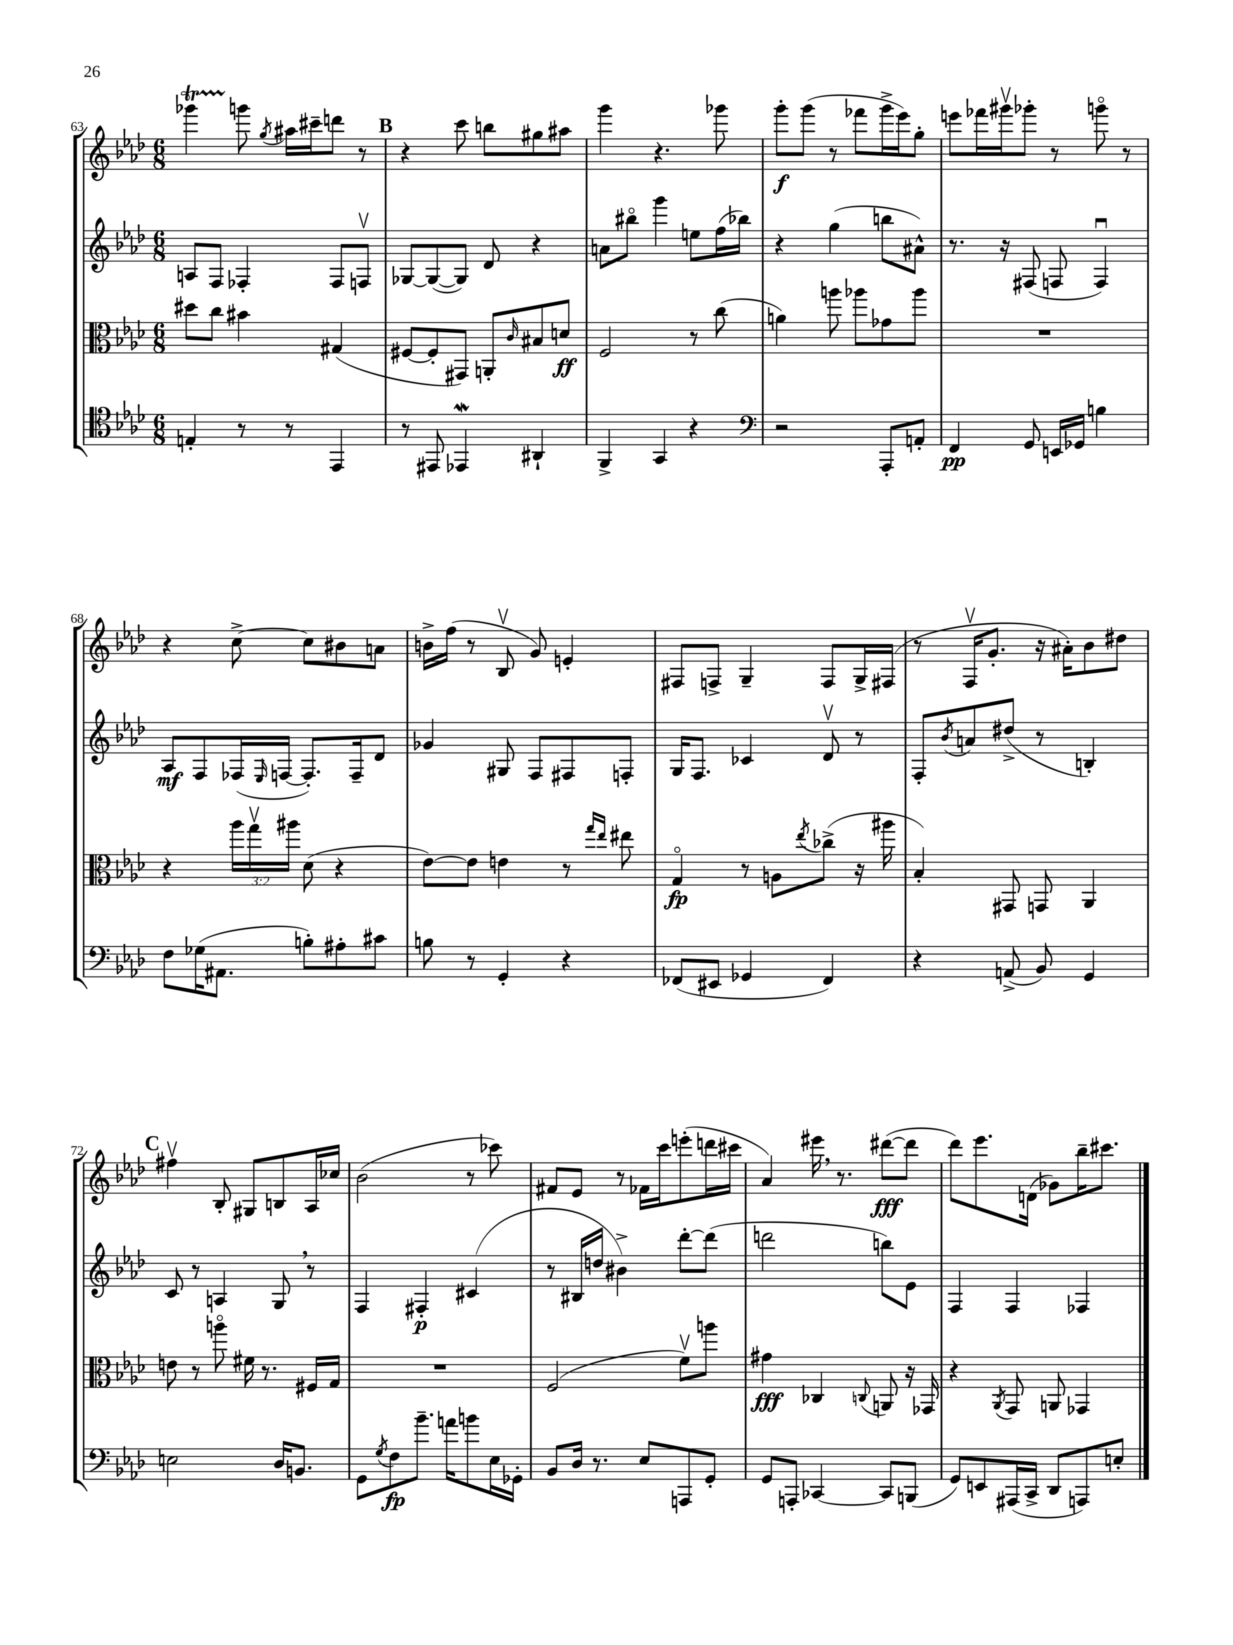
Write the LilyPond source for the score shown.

<<
\new StaffGroup <<
\new Staff = "s0" {
    \clef treble \key aes \major \numericTimeSignature \time 6/8
    ges'''4\startTrillSpan g'''8\stopTrillSpan \acciaccatura { g''8 } ais''16 cis'''16-- d'''8 r8 |
    \mark \markup { \bold "B" } r4 c'''8 b''8 gis''8 ais''8 |
    g'''4 r4. ges'''8 |
    g'''8-.\f g'''8( r8 fes'''8 g'''16-> ees'''16) g''8-. |
    e'''8 fes'''16 gis'''16\upbow ges'''8-. r8 g'''8\flageolet r8 |
    r4 c''8~-> c''8 bis'8 a'8 |
    b'16-> f''16( r8 bes8\upbow g'8) e'4-. |
    fis8 f8-> g4-- f8 g16-> fis16( |
    r8 f16\upbow g'8.-. r16 ais'16-.) bes'8 dis''8 |
    \mark \markup { \bold "C" } fis''4\upbow bes8-. gis8 b8 aes16 ces''16 |
    bes'2( r8 ces'''8) |
    fis'8 ees'8 r8 fes'16 c'''16 e'''8-.( d'''16 cis'''16 |
    aes'4) eis'''16 \breathe r8. dis'''8~\fff( dis'''8 |
    des'''8) ees'''8. d'16( ges'8) bes''16-- cis'''8. \bar "|." |
}
\new Staff = "s1" {
    \clef treble \key aes \major \numericTimeSignature \time 6/8
    a8 f8 fes4-. fes8 f8\upbow |
    \mark \markup { \bold "B" } ges8~ ges8~( ges8) des'8 r4 |
    a'8 bis''8\flageolet g'''4 e''8 f''16( bes''16) |
    r4 g''4( b''8 ais'8-^) |
    r8. r16 fis8( f8 f4\downbow) |
    aes8\mf f8 fes16( \grace { ees16 } f16~ f8.-.) f16-- des'8 |
    ges'4 gis8 f8 fis8 f8-. |
    g16 f8. ces'4 des'8\upbow r8 |
    f8-. \acciaccatura { bes'8 } a'8 dis''8->( r8 b4-.) |
    \mark \markup { \bold "C" } c'8 r8 a4 g8 \breathe r8 |
    f4 fis4-.\p cis'4( |
    r8 bis16 d''16 bis'4->) des'''8~-. des'''8( |
    d'''2 b''8) ees'8 |
    f4 f4 fes4 \bar "|." |
}
\new Staff = "s2" {
    \clef alto \key aes \major \numericTimeSignature \time 6/8 \override Staff.TupletNumber.text = #tuplet-number::calc-fraction-text
    dis''8 c''8 bis'4 gis4( |
    \mark \markup { \bold "B" } fis8~ fis8-. gis,8) a,8-. \grace { c'16 } bis8 d'8\ff |
    f2 r8 c''8( |
    a'4) a''8 aes''8 ges'8 aes''8 |
    R2. |
    r4 \tuplet 3/2 { aes''16 g''16\upbow ais''16 } des'8( r4 |
    ees'8~) ees'8 e'4 r8 \grace { g''16 ees''16 } eis''8 |
    g4\flageolet\fp r8 a8 \acciaccatura { ees''8 } ces''8->( r16 ais''16 |
    bes4-.) gis,8 g,8 aes,4 |
    \mark \markup { \bold "C" } e'8 r8 a''8\flageolet fis'16 r8. fis16 g16 |
    R2. |
    f2( f'8\upbow) a''8 |
    gis'4\fff ces4 \appoggiatura { c8 } a,8 r16 ges,16 |
    r4 \acciaccatura { aes,8 } g,8 a,8 ges,4 \bar "|." |
}
\new Staff = "s3" {
    \clef tenor \key aes \major \numericTimeSignature \time 6/8
    e4-. r8 r8 ees,4 |
    \mark \markup { \bold "B" } r8 eis,8 ees,4\mordent ais,4-! |
    f,4-> g,4 r4 |
    \clef bass r2 aes,,8-. a,8-. |
    f,4\pp g,8 e,16 ges,16 b4 |
    f8 ges16( ais,8. b8-.) ais8-. cis'8 |
    b8 r8 g,4-. r4 |
    fes,8( eis,8 ges,4 fes,4) |
    r4 a,8->( bes,8) g,4 |
    \mark \markup { \bold "C" } e2 des16 b,8. |
    g,8 \acciaccatura { g8 } f8\fp bes'8.-- a'16 b'8 ees16 ges,16-. |
    bes,8 des16 r8. ees8 a,,8 g,8-. |
    g,8 a,,8-. ces,4~ ces,8 b,,8( |
    g,8) e,8 ais,,16( c,16-> des,8 a,,8) e8-. \bar "|." |
}
>>
>>
\layout { \context { \Score currentBarNumber = #63 } }
